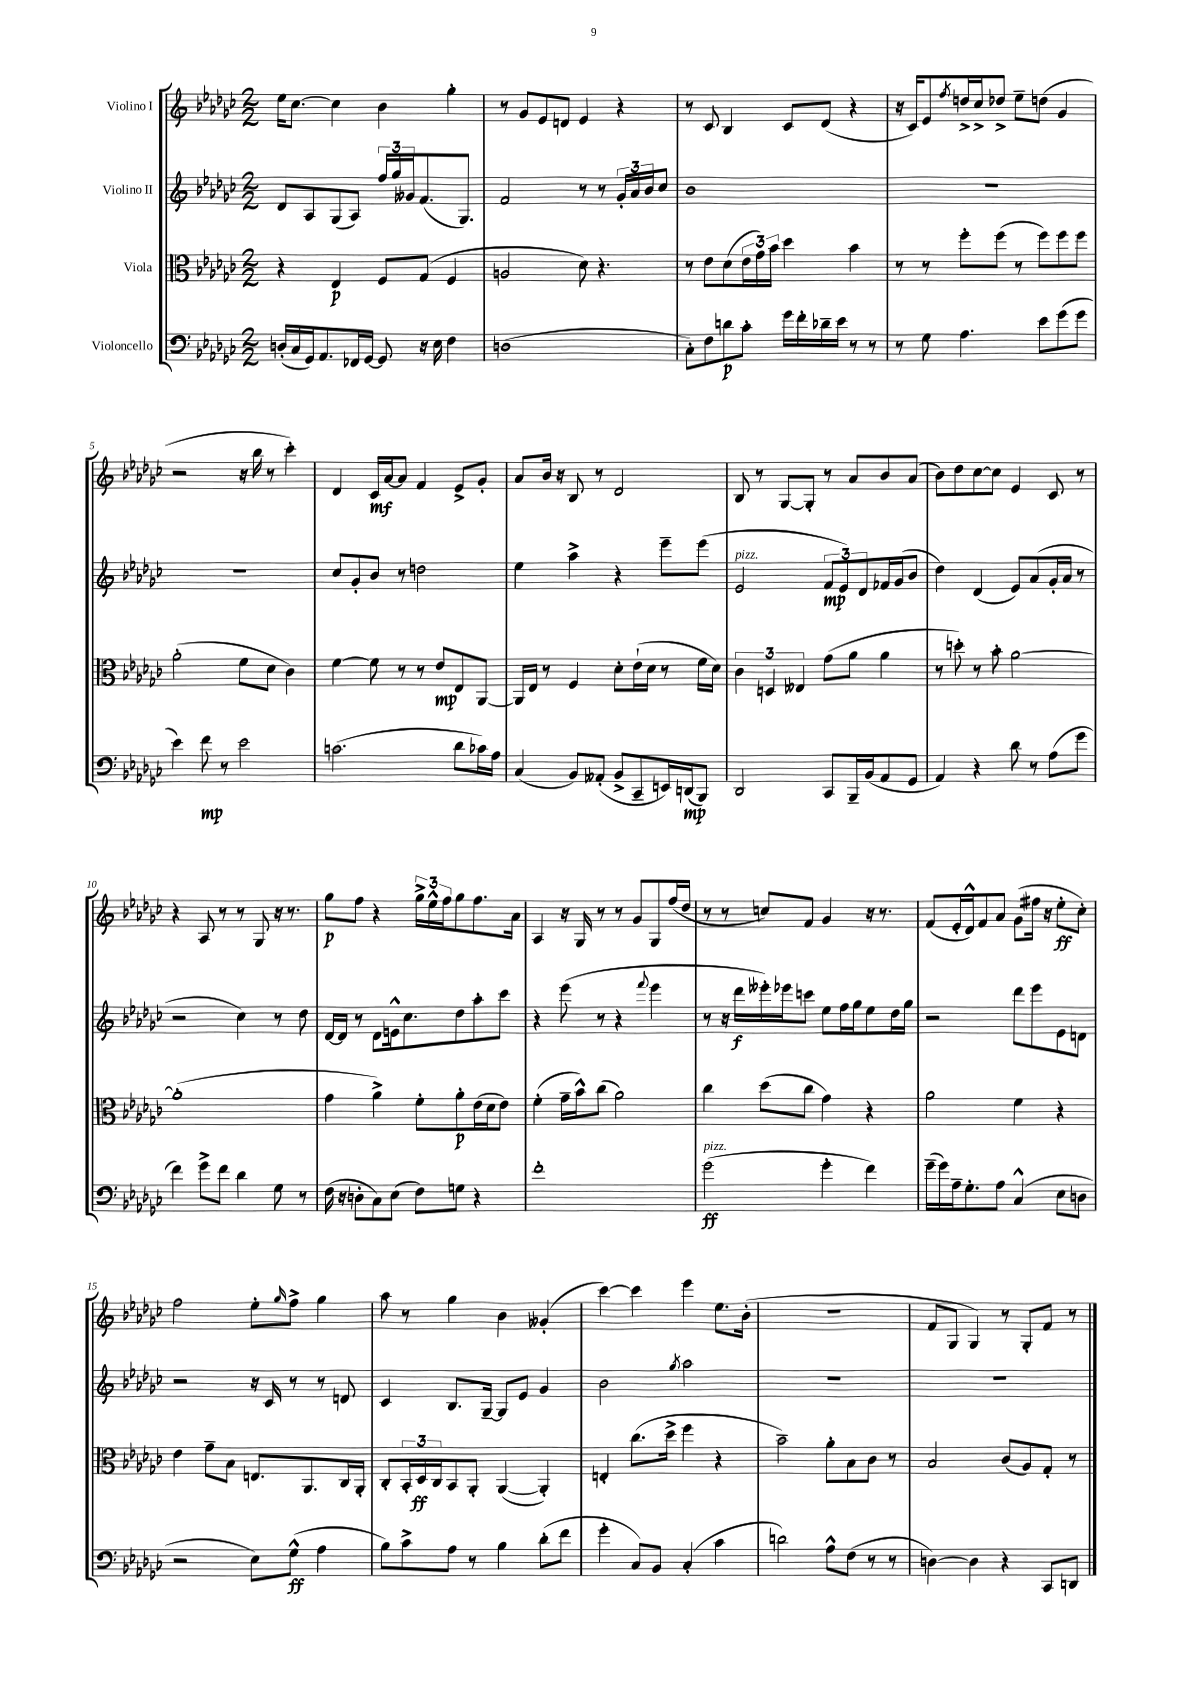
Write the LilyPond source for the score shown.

<<
\new StaffGroup <<
\new Staff = "s0" \with { instrumentName = "Violino I" } {
    \clef treble \key ges \major \numericTimeSignature \time 2/2
    ees''16 ces''8.~ ces''4 bes'4 ges''4-. |
    r8 ges'8 ees'8 d'8 ees'4 r4 |
    r8 ces'8 bes4 ces'8 des'8( r4 |
    r16 ces'16) ees'8 \acciaccatura { f''8 } d''16-> ces''16-> des''8-> ees''8-- d''8( ges'4 |
    r2 r16 bes''16 r8 ces'''4-.) |
    des'4 ces'16\mf aes'16~ aes'8 f'4 ees'8-> ges'8-. |
    aes'8 bes'16 r16 bes8 r8 des'2 |
    bes8 r8 ges8~ ges8-. r8 aes'8 bes'8 aes'8( |
    bes'8) des''8 ces''8~ ces''8 ees'4 ces'8 r8 |
    r4 aes8 r8 r8 ges8 r16 r8. |
    ges''8\p f''8 r4 \tuplet 3/2 { ges''16-> ees''16-^ f''16 } ges''8 f''8. aes'16 |
    aes4 r16 ges16 r8 r8 ges'8 ges8 f''16( des''16 |
    r8 r8 c''8) f'8 ges'4 r16 r8. |
    f'8( ees'16-. des'16-^) f'8 aes'8 ges'8( fis''16 r16 ees''8-.\ff ces''8-.) |
    f''2 ees''8-. \grace { ges''16 } f''8-> ges''4 |
    aes''8 r8 ges''4 bes'4 geses'4-.( |
    ces'''4~) ces'''4 ees'''4 ees''8. bes'16-.( |
    r1 |
    f'8 ges8 ges4) r8 ges8-. f'8 r8 \bar "|." |
}
\new Staff = "s1" \with { instrumentName = "Violino II" } {
    \clef treble \key ges \major \numericTimeSignature \time 2/2
    des'8 aes8 ges8( aes8) \tuplet 3/2 { f''16 ges''16 geses'16 } f'8.( ges8.) |
    f'2 r8 r8 \tuplet 3/2 { ges'16-. aes'16 bes'16 } ces''8 |
    bes'1 |
    r1 |
    R1 |
    ces''8 ges'8-. bes'8 r8 d''2 |
    ees''4 aes''4-> r4 ees'''8-- ees'''8( |
    ees'2^\markup { \italic "pizz." } \tuplet 3/2 { f'8\mp ees'8) des'8 } fes'16 ges'16( bes'8 |
    des''4) des'4( ees'8) aes'8( ges'16-. aes'16 r8 |
    r2 ces''4) r8 des''8 |
    des'16~ des'16 r8 des'8 e'16-^ ces''8. des''8 aes''8-. ces'''8 |
    r4 ees'''8( r8 r4 \appoggiatura { f'''8 } ees'''4 |
    r8 r16 des'''16\f eeses'''16-.) ees'''16 c'''8 ees''8 f''16 ges''16 ees''8 des''16 ges''16 |
    r2 des'''8 ees'''8 ees'8 d'8 |
    r2 r16 ces'16 r8 r8 d'8 |
    ces'4 bes8. ges16~-- ges8 ees'8 ges'4 |
    bes'2 \acciaccatura { ges''8 } aes''2 |
    R1 |
    r1 \bar "|." |
}
\new Staff = "s2" \with { instrumentName = "Viola" } {
    \clef alto \key ges \major \numericTimeSignature \time 2/2
    r4 ees4\p f8 ges8( f4 |
    a2 des'8) r4. |
    r8 ees'8 des'8( \tuplet 3/2 { ees'16 ges'16) bes'16 } des''4 bes'4 |
    r8 r8 f''8-. f''8( r8 f''8) f''8 f''8 |
    aes'2-.( f'8 des'8 ces'4) |
    f'4~ f'8 r8 r8 ees'8\mp ees8 aes,8~ |
    aes,16 ees16 r8 f4 des'8-. ees'16-!( des'16 r8 f'16 des'16) |
    \tuplet 3/2 { ces'4 d4 eeses4 } ges'8( aes'8 aes'4 |
    r8 d''8-.) r8 bes'8-. aes'2~ |
    aes'1-.( |
    ges'4 aes'4->) f'8-. aes'8-.\p ees'16( des'16 ees'8) |
    f'4-.( ges'16-- bes'16-^) ces''8( aes'2) |
    ces''4 des''8( ces''8 ges'4) r4 |
    aes'2 f'4 r4 |
    ees'4 ges'8-- bes8 e8. aes,8. ces16 aes,16-. |
    ces8-. \tuplet 3/2 { bes,16-. des16\ff ces16 } bes,8 aes,8-. aes,4~( aes,4-.) |
    e4-. ces''8.( des''16-> f''4 r4 |
    bes'2--) aes'8-. bes8 ces'8 r8 |
    bes2 ces'8( aes8) ges8-. r8 \bar "|." |
}
\new Staff = "s3" \with { instrumentName = "Violoncello" } {
    \clef bass \key ges \major \numericTimeSignature \time 2/2
    d16-.( ces16 ges,16) aes,8. fes,16 ges,16~ ges,8 r16 ees16 f4 |
    d1( |
    ces8-.) f8 d'8\p ces'8-. ges'16 f'16-. des'16-- ees'16 r8 r8 |
    r8 ges8 aes4. ees'8 ges'8( ges'8 |
    ees'4) f'8\mp r8 ees'2 |
    c'2.( des'8 ces'16) aes16 |
    ces4( bes,8) aeses,8-.( bes,8-> ces,8-- e,16) d,16\mp( bes,,8) |
    des,2 ces,8 bes,,16-- bes,16( aes,8 ges,8 |
    aes,4) r4 des'8 r8 aes8( ges'8 |
    f'4) ges'8-> f'8 des'4 ges8 r8 |
    f16( r16 d8-. ces8) ees8( f8) g8 r4 |
    f'1-. |
    ges'2\ff^\markup { \italic "pizz." }( ges'4-. f'4) |
    ges'16--( ges'16) aes16-- ges8.-. aes8 ces4-^( ees8 d8 |
    r2 ees8) ges8-^\ff( aes4 |
    bes8) ces'8-> aes8 r8 bes4 des'8-.( f'8 |
    ges'4-. ces8) bes,8 ces4-.( ces'4 |
    d'2) aes8-^ f8( r8 r8 |
    d4~) d4 r4 ces,8 d,8 \bar "|." |
}
>>
>>
